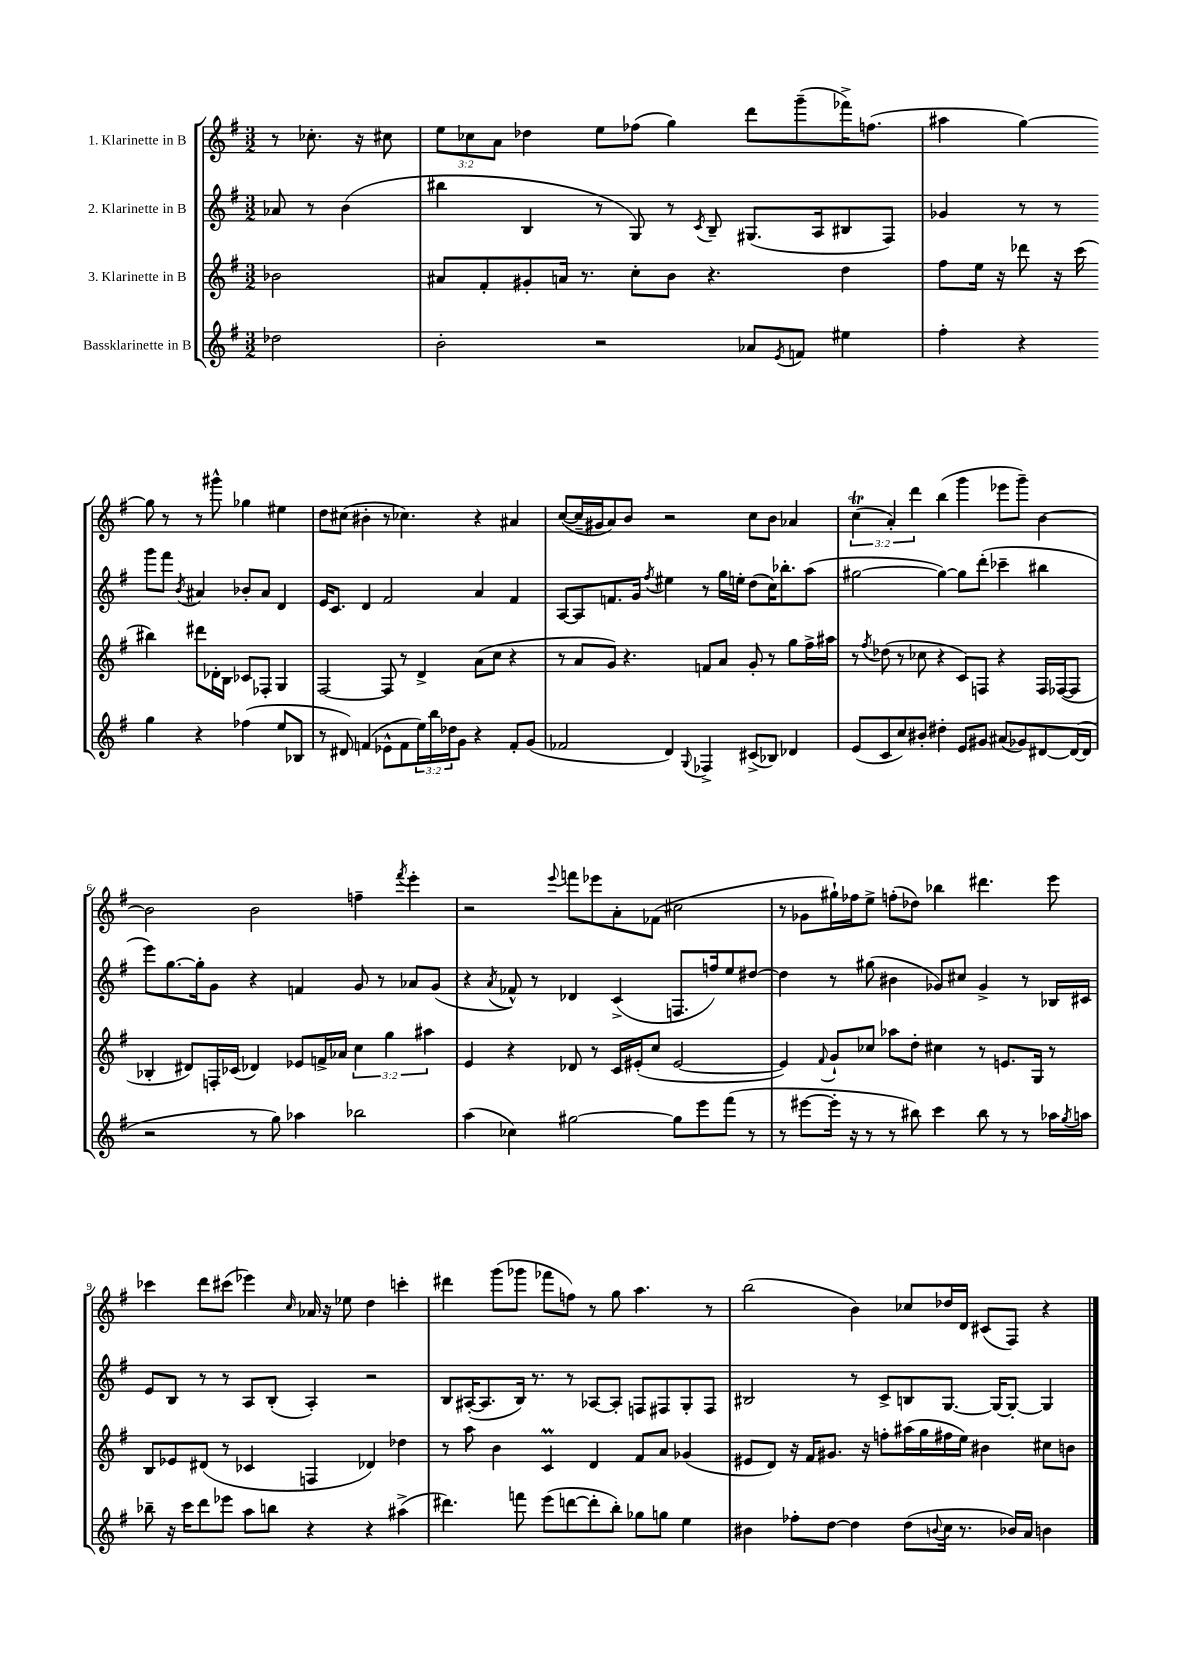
<<
\new StaffGroup <<
\new Staff = "s0" \with { instrumentName = "1. Klarinette in B" } {
    \clef treble \key g \major \numericTimeSignature \time 3/2 \override Staff.TupletNumber.text = #tuplet-number::calc-fraction-text \partial 2
    r8 ces''8.-. r16 cis''8 |
    \tuplet 3/2 { e''8 ces''8 a'8 } des''4 e''8 fes''8( g''4) d'''8 g'''8--( fes'''16->) f''8.( |
    ais''4 g''4~) g''8 r8 r8 gis'''8-^ ges''4 eis''4 |
    d''8 cis''8( bis'4-. r8 ces''4.) r4 ais'4 |
    c''8~( c''16-- gis'16 a'8) b'8 r2 c''8 b'8 aes'4 |
    \tuplet 3/2 { c''4\trill( a'4-.) d'''4 } b''4( g'''4 ees'''8 g'''8--) b'4~ |
    b'2 b'2 f''4-- \acciaccatura { fis'''8 } e'''4-. |
    r2 \appoggiatura { e'''8 } f'''8 ees'''8 a'8-. fes'8( cis''2 |
    r8 ges'8 gis''16-!) fes''16 e''8-> f''8-.( des''8) bes''4 dis'''4. e'''8 |
    ces'''4 d'''8 cis'''8( ees'''4) \grace { c''16 } aes'16 r16 ees''8 d''4 c'''4-. |
    dis'''4 g'''8( ges'''8 fes'''8 f''8) r8 g''8 a''4. r8 |
    b''2( b'4) ces''8 des''16 d'16 cis'8( fis8) r4 \bar "|." |
}
\new Staff = "s1" \with { instrumentName = "2. Klarinette in B" } {
    \clef treble \key g \major \numericTimeSignature \time 3/2 \partial 2
    aes'8 r8 b'4( |
    bis''4 b4 r8 g8) r8 \acciaccatura { c'8 } b8-- gis8.( a16 bis8 fis8) |
    ges'4 r8 r8 g'''8 fis'''8 \acciaccatura { b'8 } ais'4 bes'8-. ais'8 d'4 |
    e'16 c'8. d'4 fis'2 a'4 fis'4 |
    a8~ a8 f'8. g'16 \acciaccatura { fis''8 } eis''4 r8 g''16 e''16-. d''8( c''16) bes''8.-. a''8( |
    gis''2~ gis''4~) gis''8 d'''8-.( ces'''4-- bis''4 |
    e'''8) g''8.~ g''16-. g'8 r4 f'4 g'8 r8 aes'8 g'8( |
    r4 \acciaccatura { a'8 } fes'8-^) r8 des'4 c'4->( f8. f''16) e''8 dis''8~ |
    dis''4 r8 gis''8( bis'4 ges'8) cis''8 ges'4-> r8 bes16 cis'16 |
    e'8 b8 r8 r8 a8 b8-.( a4-.) r2 |
    b8 ais16~-.( ais8. b16) r8. r8 aes8~ aes8-. f8 fis8 g8-. fis8 |
    bis2 r8 c'8-> b8 g8.~ g16~ g8~-. g4 \bar "|." |
}
\new Staff = "s2" \with { instrumentName = "3. Klarinette in B" } {
    \clef treble \key g \major \numericTimeSignature \time 3/2 \override Staff.TupletNumber.text = #tuplet-number::calc-fraction-text \partial 2
    bes'2 |
    ais'8 fis'8-. gis'8-. a'16 r8. c''8-. b'8 r4. d''4 |
    fis''8 e''16 r16 des'''8 r16 c'''16( bis''4) dis'''8 des'16-. b16 ces'8 fes8-. g4 |
    fis2~ fis8 r8 d'4-> a'8( c''8 r4 |
    r8 a'8 g'8) r4. f'8 a'8 g'8-. r8 g''8 fis''16-> ais''16 |
    r8 \acciaccatura { fis''8 } des''8( r8 ces''8 r4 c'8) f8 r4 f16 fes16~( fes8 |
    bes4-. dis'8) f16-. ces'16( des'4) ees'8 f'16-> aes'16 \tuplet 3/2 { c''4 g''4 ais''4 } |
    e'4 r4 des'8 r8 c'16 eis'16-.( c''8 eis'2~ |
    eis'4) \appoggiatura { fis'8 } g'8-! ces''8 aes''8 d''8-. cis''4 r8 e'8. g16 r8 |
    b8 ees'8 dis'8( r8 ces'4 f4 des'4) des''4 |
    r8 a''8 b'4 c'4\prall d'4 fis'8 a'8 ges'4( |
    eis'8 d'8) r16 fis'16 gis'8. r16 f''8-. ais''16( g''16 fis''16 e''16) bis'4 cis''8 b'8 \bar "|." |
}
\new Staff = "s3" \with { instrumentName = "Bassklarinette in B" } {
    \clef treble \key g \major \numericTimeSignature \time 3/2 \override Staff.TupletNumber.text = #tuplet-number::calc-fraction-text \partial 2
    des''2 |
    b'2-. r2 aes'8 \acciaccatura { e'8 } f'8 eis''4 |
    fis''4-. r4 g''4 r4 fes''4( e''8 bes8 |
    r8 dis'8) f'4( ees'8-^ f'8 \tuplet 3/2 { e''16) b''16 des''16 } g'8 r4 f'8-. g'8( |
    fes'2 d'4) \appoggiatura { g8 } fes4-> cis'8->( bes8) des'4 |
    e'8( c'8 c''8) bis'8-. dis''4-. e'8 gis'8 ais'8( ges'8) dis'8~ dis'16~( dis'16 |
    r2 r8 g''8) aes''4 bes''2 |
    a''4( ces''4) gis''2~ gis''8 e'''8 fis'''8( r8 |
    r8 eis'''8~ eis'''16-. r16 r8 r8 bis''8) c'''4 bis''8 r8 r8 aes''16 \acciaccatura { g''8 } a''16 |
    bes''8-- r16 c'''16 d'''8 ees'''8 a''8 b''8 r4 r4 ais''4->( |
    dis'''4.) f'''8 e'''8( d'''8~ d'''8-. b''8-.) ges''8 g''8 e''4 |
    bis'4 fes''8-. d''8~ d''4 d''8( \appoggiatura { b'8 } c''16 r8. bes'16) a'16 b'4 \bar "|." |
}
>>
>>
